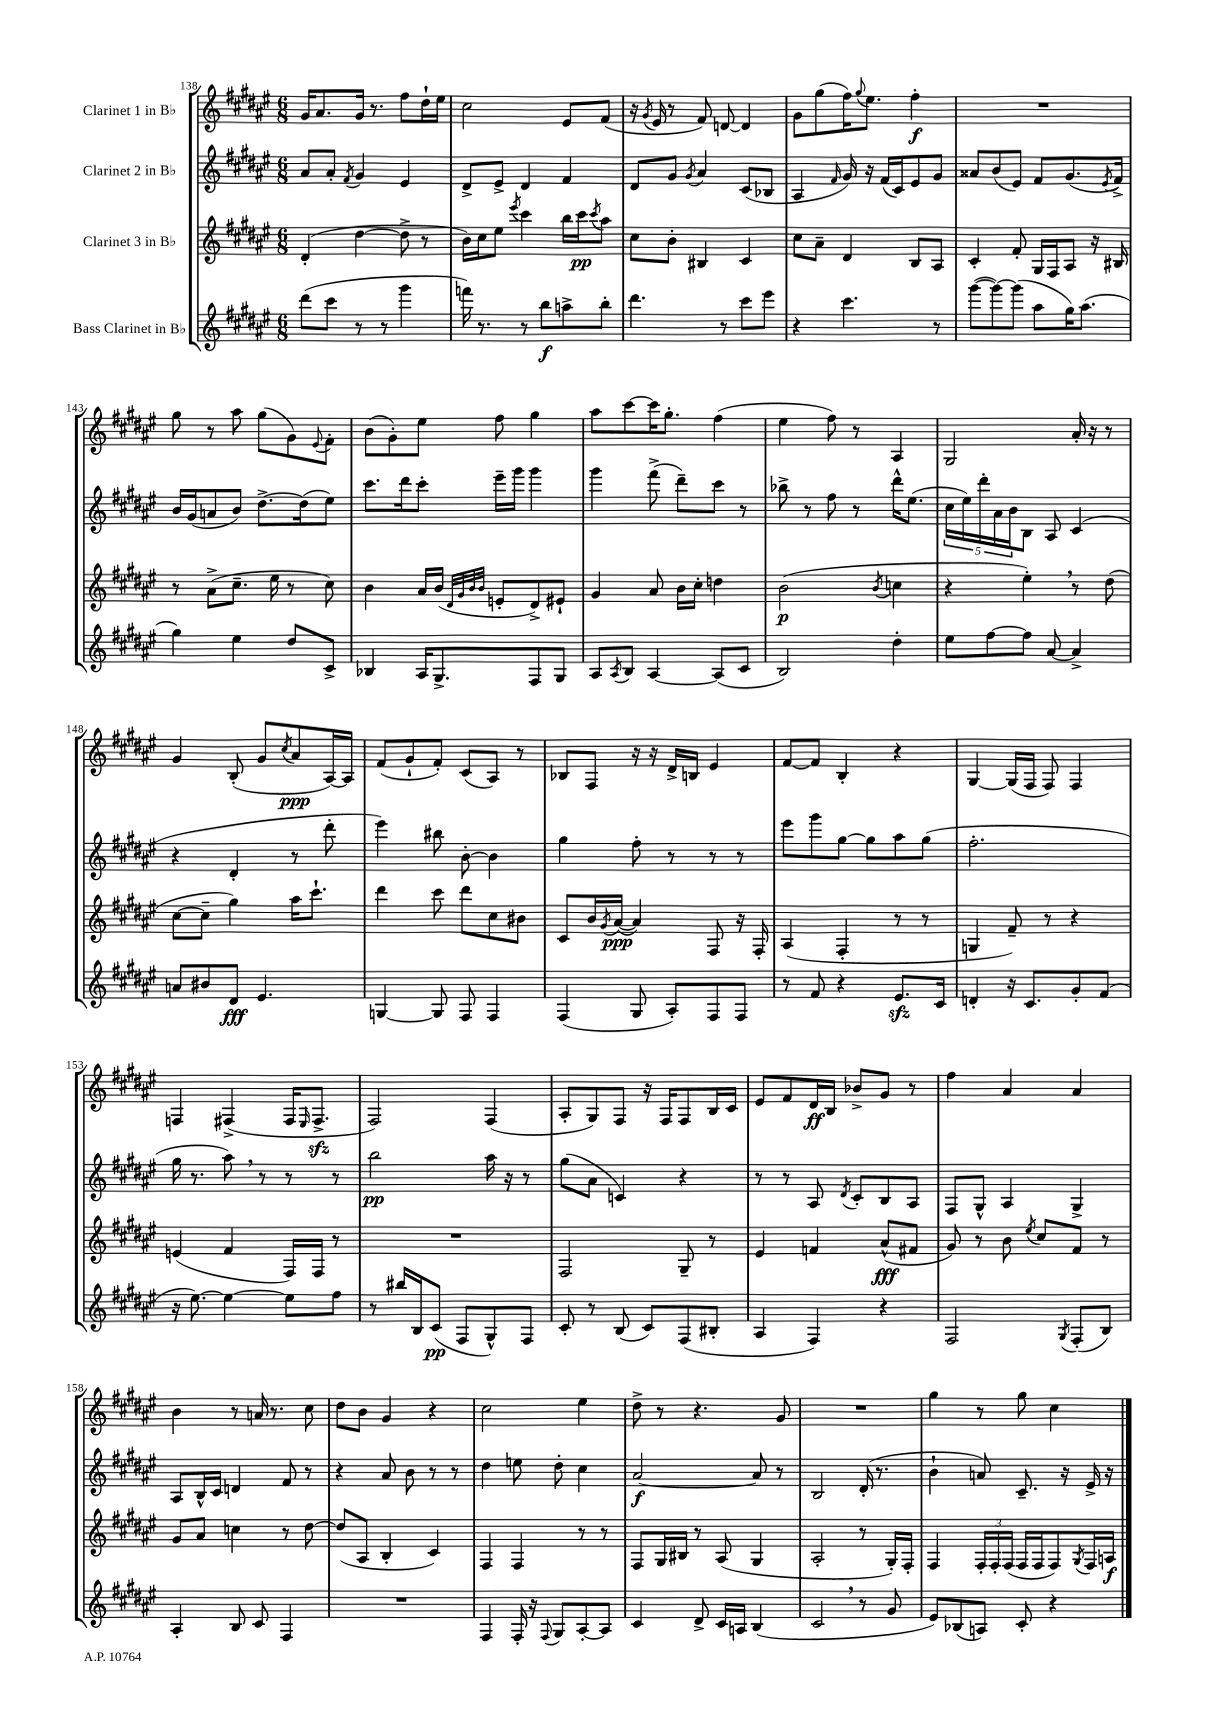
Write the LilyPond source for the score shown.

<<
\new StaffGroup <<
\new Staff = "s0" \with { instrumentName = "Clarinet 1 in Bb" } {
    \clef treble \key fis \major \numericTimeSignature \time 6/8
    gis'16 ais'8. gis'16 r8. fis''8 dis''16-! eis''16 |
    cis''2 eis'8 fis'8( |
    r16 \acciaccatura { gis'8 } eis'16 r8 fis'8) d'8~ d'4 |
    gis'8 gis''8( fis''16) \appoggiatura { gis''8 } eis''8. fis''4-.\f |
    R2. |
    gis''8 r8 ais''8 gis''8( gis'8) \appoggiatura { eis'8 } fis'8-. |
    b'8( gis'8-.) eis''8 fis''8 gis''4 |
    ais''8 cis'''8~ cis'''16 gis''8.-. fis''4( |
    eis''4 fis''8) r8 ais4 |
    gis2 ais'16-. r16 r8 |
    gis'4 b8-.( gis'8 \acciaccatura { cis''8 } ais'8\ppp ais16~) ais16 |
    fis'8( gis'8-! fis'8-.) cis'8( ais8) r8 |
    bes8 fis8 r16 r16 dis'16-> b16 eis'4 |
    fis'8~ fis'8 b4-. r4 |
    gis4~ gis16( fis16 fis8) fis4 |
    f4 fis4->( fis16 \grace { eis16 } fis8.->\sfz |
    fis2) fis4( |
    ais8-. gis8) fis8 r16 fis16 fis8 b16 cis'16 |
    eis'8 fis'8 dis'16\ff b16 bes'8-> gis'8 r8 |
    fis''4 ais'4 ais'4 |
    b'4 r8 a'16 r8. cis''8 |
    dis''8 b'8 gis'4 r4 |
    cis''2 eis''4 |
    dis''8-> r8 r4. gis'8 |
    R2. |
    gis''4 r8 gis''8 cis''4 \bar "|." |
}
\new Staff = "s1" \with { instrumentName = "Clarinet 2 in Bb" } {
    \clef treble \key fis \major \numericTimeSignature \time 6/8
    ais'8 ais'8-. \acciaccatura { fis'8 } gis'4 eis'4 |
    dis'8-> eis'8-> dis'4 fis'4 |
    dis'8 gis'8 \acciaccatura { gis'8 } ais'4 cis'8( bes8 |
    ais4 \grace { fis'16 } gis'16) r16 fis'16( cis'16) eis'8 gis'8 |
    aisis'8 b'8( eis'8) fis'8 gis'8.( \acciaccatura { eis'8 } fis'16->) |
    b'16 gis'16( a'8 b'8) dis''8.~-> dis''16( eis''8) |
    cis'''8. dis'''16 cis'''8-. eis'''16-- gis'''16 gis'''4 |
    gis'''4 fis'''8->( dis'''8--) cis'''8 r8 |
    bes''8-> r8 fis''8 r8 dis'''16-^ eis''8.( |
    \tuplet 5/4 { cis''16 eis''16) dis'''16-. ais'16 b'16 } b8 ais8 cis'4( |
    r4 dis'4-. r8 dis'''8-. |
    eis'''4) bis''8 b'8~-. b'4 |
    gis''4 fis''8-. r8 r8 r8 |
    eis'''8 gis'''8 gis''8~ gis''8 ais''8 gis''8( |
    fis''2.-. |
    gis''16 r8. ais''8) \breathe r8 r8 r8 |
    b''2\pp ais''16 r16 r8 |
    gis''8( ais'8 c'4) r4 |
    r8 r8 ais8 \acciaccatura { dis'8 } cis'8-. b8 ais8 |
    fis8 gis8-^ ais4 gis4-> |
    ais8 b16-^ cis'16 d'4 fis'8 r8 |
    r4 ais'8 b'8 r8 r8 |
    dis''4 e''8 dis''8-. cis''4 |
    ais'2~\f ais'8 r8 |
    b2 dis'16-.( r8. |
    b'4-! a'8) cis'8.-- r16 eis'16-> r16 \bar "|." |
}
\new Staff = "s2" \with { instrumentName = "Clarinet 3 in Bb" } {
    \clef treble \key fis \major \numericTimeSignature \time 6/8
    dis'4-.( dis''4~ dis''8-> r8 |
    b'16) cis''16 eis''8 \acciaccatura { eis'''8 } cis'''4 b''16 cis'''16\pp \acciaccatura { cis'''8 } ais''8 |
    cis''8 b'8-. bis4 cis'4 |
    cis''8 ais'8-- dis'4 b8 ais8 |
    cis'4-. fis'8-. gis16 fis16 ais8 r16 bis16 |
    r8 ais'8->( cis''8.-- eis''16 r8 cis''8) |
    b'4 ais'16 b'16( \grace { dis'32 gis'32 b'32 b'32 } e'8-. dis'8->) eis'8-! |
    gis'4 ais'8 b'16 cis''16-. d''4 |
    b'2\p( \acciaccatura { b'8 } c''4 |
    r4 eis''4-.) \breathe r8 dis''8( |
    cis''8~ cis''8-- gis''4) ais''16 cis'''8.-! |
    dis'''4 cis'''8 dis'''8 cis''8 bis'8 |
    cis'8 b'16 \acciaccatura { gis'8 } ais'16~\ppp( ais'4) fis8 r16 fis16-. |
    ais4( fis4-. r8 r8 |
    g4 fis'8--) r8 r4 |
    e'4( fis'4 fis16) fis16 r8 |
    R2. |
    fis2 gis8-- r8 |
    eis'4 f'4 ais'8-^\fff( fis'8 |
    gis'8) r8 b'8 \acciaccatura { eis''8 } cis''8 fis'8 r8 |
    gis'8 ais'8 c''4 r8 dis''8~ |
    dis''8( ais8 b4-. cis'4) |
    fis4 fis4 r8 r8 |
    fis8 gis16 bis16 r8 ais8( gis4 |
    ais2-. r8 gis16-.) fis16-. |
    fis4 \tuplet 3/2 { fis16-. fis16-. fis16( } fis16 fis16 fis8) \acciaccatura { gis8 } fis16 a16\f \bar "|." |
}
\new Staff = "s3" \with { instrumentName = "Bass Clarinet in Bb" } {
    \clef treble \key fis \major \numericTimeSignature \time 6/8
    dis'''8( cis'''8 r8 r8 gis'''4 |
    f'''16) r8. r8 b''8\f a''8-> b''8-. |
    dis'''4. r8 cis'''8 eis'''8 |
    r4 cis'''4. r8 |
    gis'''8~( gis'''8~) gis'''8( ais''8 gis''16) ais''8.( |
    gis''4) eis''4 dis''8 cis'8-> |
    bes4 ais16 gis8.-> fis8 gis8 |
    ais8 \acciaccatura { ais8 } b8 ais4~ ais8( cis'8 |
    b2) dis''4-. |
    eis''8 fis''8~ fis''8 ais'8~ ais'4-> |
    a'8 bis'8 dis'8\fff eis'4. |
    g4~ g8 fis8 fis4 |
    fis4( gis8 ais8-.) fis8 fis8 |
    r8 fis'8 r4 eis'8.\sfz cis'16 |
    d'4-. r16 cis'8. gis'8-. fis'8( |
    r16 eis''8.~) eis''4~ eis''8 fis''8 |
    r8 bis''16 b16 cis'8\pp( fis8 gis8-^) fis8 |
    cis'8-. r8 b8( cis'8) fis8( bis8-. |
    ais4 fis4) r4 |
    fis2 \acciaccatura { gis8 } fis8-.( b8) |
    ais4-. b8 cis'8 fis4 |
    R2. |
    fis4 fis16-. r16 \appoggiatura { fis8 } gis8 ais8~-. ais8 |
    cis'4 dis'8-> cis'16 a16 b4( |
    cis'2 \breathe r8 gis'8 |
    eis'8) bes8( a8) cis'8-. r4 \bar "|." |
}
>>
>>
\layout { \context { \Score currentBarNumber = #138 } }
